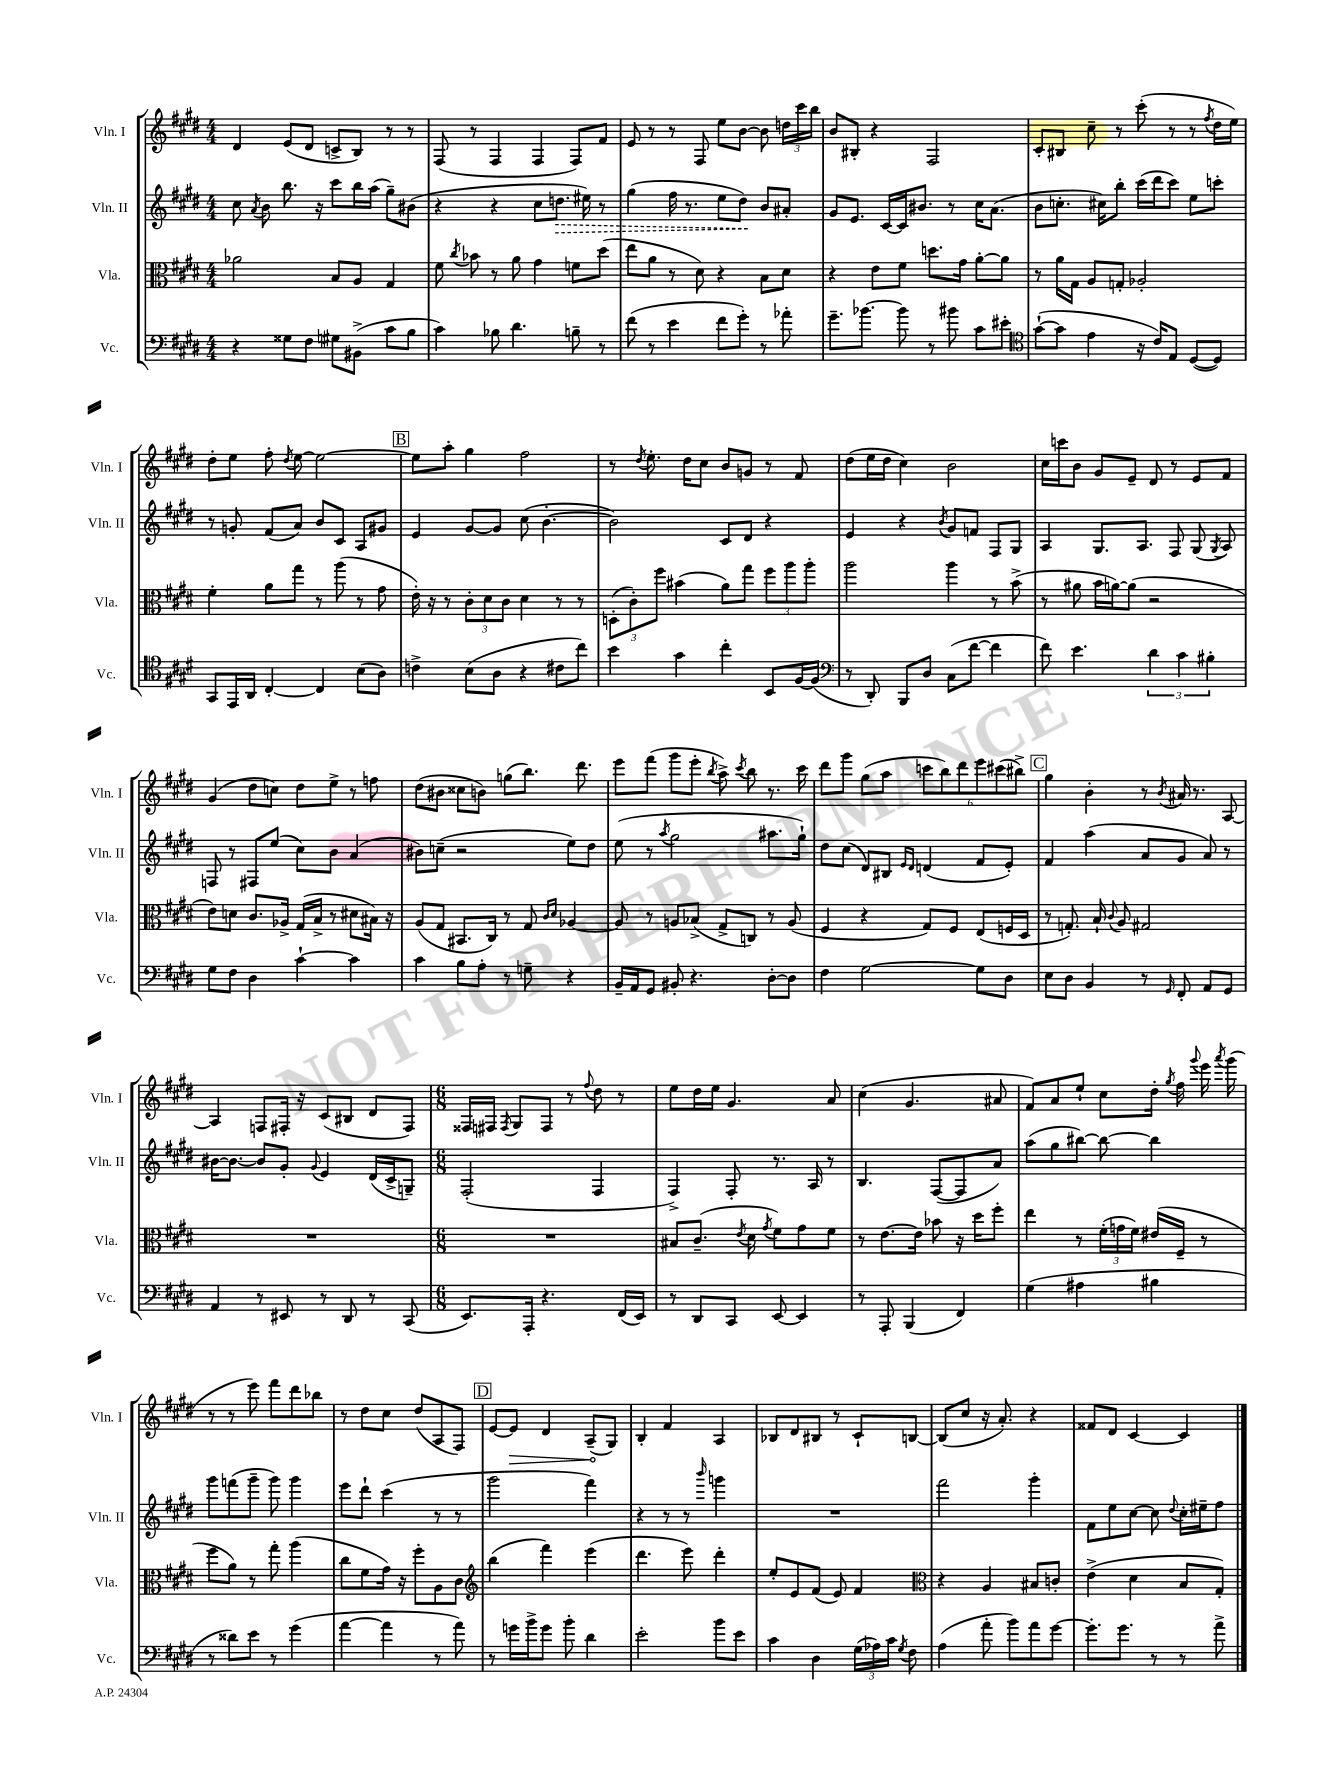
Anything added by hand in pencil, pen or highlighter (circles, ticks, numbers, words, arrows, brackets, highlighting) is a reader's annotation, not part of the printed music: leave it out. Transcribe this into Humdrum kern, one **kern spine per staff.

**kern	**kern	**kern	**kern
*staff4	*staff3	*staff2	*staff1
*clefF4	*clefC3	*clefG2	*clefG2
*k[f#c#g#d#]	*k[f#c#g#d#]	*k[f#c#g#d#]	*k[f#c#g#d#]
*M4/4	*M4/4	*M4/4	*M4/4
4r	2a-	8cc#	4d#
.	.	8qa	.
.	.	8b	.
8G##	.	8.bb	(8e
8F#	.	.	8d#
.	.	16r	.
8G#	8B	8ccc#	8c^
(8BB#^	8A	16bb	8B)
.	.	(16aa	.
8c#	4G#	8gg#~)	8r
8B	.	(8b#	8r
=	=	=	=
4c#)	8f#	4r	(8F#
.	8qcc#	.	.
.	8b-	.	8r
8B-	8r	4r	4F#
4.d#	8a	.	.
.	4g#	8cc#	4F#
.	.	8.dd	.
8B~	8f	.	8F#)
.	.	16ee#)	.
8r	(8dd#	8r	8f#
=	=	=	=
(8f#	8ee	(4gg#	8e
8r	8a	.	8r
4e	8r	16ff#	8r
.	.	8.r	.
.	8d#)	.	8F#
8f#	4r	8ee	8ee
8g#')	.	8dd#)	[8b
8r	8B	8b	8b]
8a-'	8d#	8a#'	24dd
.	.	.	24ccc#
.	.	.	24bb
=	=	=	=
8.g#~	4r	8g#	8b
.	.	8.e	8B#'
[8.b-	.	.	.
.	8e	.	4r
.	.	[16c#	.
8b-]	8f#	16c#]	.
.	.	8.b#	.
8r	8.dd	.	2F#
8b#	.	8r	.
.	16g#	.	.
8c#	[8a'	16cc#	.
.	.	(8.a	.
8e#'	8a]	.	.
=	=	=	=
*clefC4	*	*	*
([8g#`	8r	8b	8c#'
8g#]	16a	8.cc'	8B#
.	16G#	.	.
4e	8A	.	8cc#~
.	.	16cc#)	.
.	8G'	8bb'	8r
16r	2A-'	(16ccc#	(8ccc#'
16c#)	.	16ddd#	.
8E	.	8ccc#)	8r
([8D#	.	8ee	8r
.	.	.	8qff#
8D#])	.	8ccc'	16dd#
.	.	.	16ee)
=	=	=	=
8GG#	4f#'	8r	8dd#'
16EE	.	8g'	8ee
16AA	.	.	.
[4C#'	8a	(8f#	8ff#'
.	.	.	8qdd#
.	8gg#	8a)	[8ee
4C#]	8r	8b	2ee_
.	(8aa	8c#	.
(8B	8r	8A	.
8A)	8g#	8g#	.
=	=	=	=
4c^	16e')	4e	8ee]
.	16r	.	.
.	8r	.	8aa'
(8B	12c#'	[8g#	4gg#
.	12d#	.	.
8A	.	8g#]	.
.	12c#	.	.
4r	4d#	(8cc#	2ff#
.	.	[4.b'	.
8c#	8r	.	.
8cc#)	8r	.	.
=	=	=	=
4b	(12D'	2b])	8r
.	12c#')	.	.
.	.	.	8qdd#
.	.	.	8.ee'
.	12ff#	.	.
4g#	(4b#	.	.
.	.	.	16dd#
.	.	.	8cc#
4cc#'	8a)	8c#	8b
.	8gg#	8d#	8g
8BB	12ff#	4r	8r
.	12aa	.	.
[16F#	.	.	8f#
.	12aa'	.	.
(16F#]	.	.	.
=	=	=	=
*clefF4	*	*	*
8r	2aa	4e	(8dd#
8DD#')	.	.	16ee
.	.	.	16dd#
8BBB	.	4r	4cc#)
8D#	.	.	.
.	.	8qb	.
(8C#	4aa	8g#	2b
[8f#	.	8f	.
4f#]	8r	8F#	.
.	(8b^	8G#	.
=	=	=	=
8f#)	8r	4A	16cc#
.	.	.	16ccc
4.e	8a#	.	8b
.	16b	8.G#	8g#
.	[16a)	.	.
.	(8a]	.	8e~
.	.	8.A	.
6d#	2r	.	8d#
.	.	8F#	8r
6c#	.	.	.
.	.	(8G#	8e
6B#'	.	.	.
.	.	8qG#	.
.	.	8A)	8f#
=	=	=	=
8G#	8e)	8F	(4g#
8F#	8d	8r	.
4D#	8.c#	8F#	8dd#
.	.	(8ee	8cc)
.	16A-^	.	.
[4c#`	(16G#	8cc#)	8dd#
.	16B^	.	.
.	8r	8b	8ee^
4c#]	8d#	(4a	8r
.	16B#)	.	8ff
.	16r	.	.
=	=	=	=
4c#	(8A	8b#)	(8dd#
.	8G#	(8cc~	8b#
8B	8.BB#	2r	8cc##
8A'	.	.	8b)
.	16C#)	.	.
8r	8r	.	(8gg
8G~	8G#	.	8.bb)
.	16qqc#	.	.
.	16qqd#	.	.
4r	[4A-	8ee)	.
.	.	.	8.ddd#
.	.	8dd#	.
=	=	=	=
16BB~	8A-]	(8ee	8eee
16AA	.	.	.
8GG#	8r	8r	(8fff#
.	.	8qaa	.
8BB#'	8A	2gg#	8ggg#
4.r	(8B-^	.	8eee'
.	.	.	8qbb
.	8G#^	.	8aa^)
.	.	.	8qccc#
.	8C)	.	8bb
[8D#'	8r	8.aa#	8.r
8D#]	(8A	.	.
.	.	16gg#`)	16ccc#
=	=	=	=
4F#	4F#	8dd#	8ddd#
.	.	(8cc#	8ggg#
[2G#	4r	8d#)	(8gg#
.	.	8B#	8aa
.	.	16qqe	.
.	.	16qqd#	.
.	8G#)	(4d	12ccc
.	.	.	12bb)
.	8F#	.	.
.	.	.	12ddd#
8G#]	(8E	8f#	12eee
.	.	.	(12ccc#
8D#	16F	8e')	.
.	.	.	12bb#^)
.	16D#	.	.
=	=	=	=
8E	8r	4f#	4gg#
8D#	8.G')	.	.
4BB	.	(4aa	4b'
.	16B`	.	.
.	8qqc#	.	.
.	8A	.	.
8r	2G#	8a	8r
16qqGG#	.	.	8qb
8FF#'	.	8g#	16a#
.	.	.	8.r
8AA	.	8a)	.
8GG#	.	8r	[8A
=	=	=	=
4AA	1r	[16b#	4A]
.	.	8.b#_	.
8r	.	8b#]	8F
8EE#	.	8g#'	16F#'
.	.	.	16r
.	.	8qqg#	.
8r	.	4e	(8c#
8DD#	.	.	8B#
8r	.	(16d#	8d#
.	.	16c#^	.
(8CC#	.	8G~)	8F#)
=	=	=	=
*M6/8	*M6/8	*M6/8	*M6/8
8.EE)	2.r	(2F#'	16F##
.	.	.	16F#
.	.	.	8qF#
.	.	.	8G#
16AAA'	.	.	.
4.r	.	.	8F#
.	.	.	8r
.	.	.	8qqff#
.	.	4F#	8dd#
(16FF#	.	.	8r
16EE)	.	.	.
=	=	=	=
8r	8B#	4F#^)	8ee
8DD#	(8.c#~	.	16dd#
.	.	.	16ee
8CC#	.	8F#'	4.g#
.	8qe	.	.
.	16d#	.	.
.	8qg#	.	.
[8EE	8f#)	8.r	.
4EE]	8g#	.	.
.	.	16A	.
.	8f#	8r	8a
=	=	=	=
8r	8r	4.B	(4cc#
8AAA'	[8.e	.	.
(4BBB	.	.	4.g#
.	16e]	.	.
.	8b-	([8F#	.
4FF#)	16r	8F#]	.
.	16dd#	.	.
.	8ff#'	8a)	8a#
=	=	=	=
(4G#	4ee	(8aa	8f#)
.	.	8gg#	8a
4A#	8r	[8bb#)	8ee`
.	(24f#'	8bb#_	8cc#
.	24g	.	.
.	24f#)	.	.
4B#	(16e#	4bb#]	16dd#'
.	.	.	8qgg#
.	16F#~	.	16ff#
.	.	.	8qqggg#
.	8r	.	16eee
.	.	.	8qaaa
.	.	.	(16ggg#
=	=	=	=
8r	8ff#	8ggg#	8r
8d##)	8a)	(8fff	8r
8e	8r	8ggg#~	8eee)
8r	8gg#'	8ggg#)	8fff#
(4g#	(4aa	4ggg#	8ddd#
.	.	.	8bb-
=	=	=	=
[4a	8cc#	8eee	8r
.	8f#	8ddd#`	8dd#
4a]	16g#)	(4ccc#	8cc#
.	16r	.	.
.	8ff#'	.	(8dd#
8r	8A	8r	8A
8a)	8c#	8r	8F#)
=	=	=	=
*	*clefG2	*	*
8r	(4bb	2ggg#	[8e
16g	.	.	8e]
16b^	.	.	.
8g	4fff#)	.	4d#
8b'	.	.	.
4d#	(4eee	4fff#)	(8A~
.	.	.	8G#)
=	=	=	=
2e'	4.ddd#	4r	4B'
.	.	8r	4f#
.	8eee)	8r	.
.	.	16qqbbb	.
8b	4ddd#'	4ggg	4A
8e	.	.	.
=	=	=	=
4c#	8ee'	2.r	8B-
.	8e	.	8d#
4D#	(8f#	.	8B#
.	8e)	.	8r
(24G#	4f#	.	8c#`
24A-)	.	.	.
24c#	.	.	.
8qG#	.	.	.
8F#	.	.	[8B
=	=	=	=
*	*clefC3	*	*
(4A	4r	2fff#	(8B]
.	.	.	8cc#
8a'	4A	.	16r
.	.	.	8.a')
8b)	.	.	.
8a	8B#	4ggg#'	4r
[8g#	8c'	.	.
=	=	=	=
8.g#']	(4e^	8f#	8f##
.	.	8ee	8d#
8.g#	.	.	.
.	4d#	[8cc#	[4c#
8r	.	8cc#]	.
.	.	8qqdd#	.
8r	8B	16cc#'	4c#]
.	.	16ee#~	.
8a^	8G#')	8ff#	.
==	==	==	==
*-	*-	*-	*-
